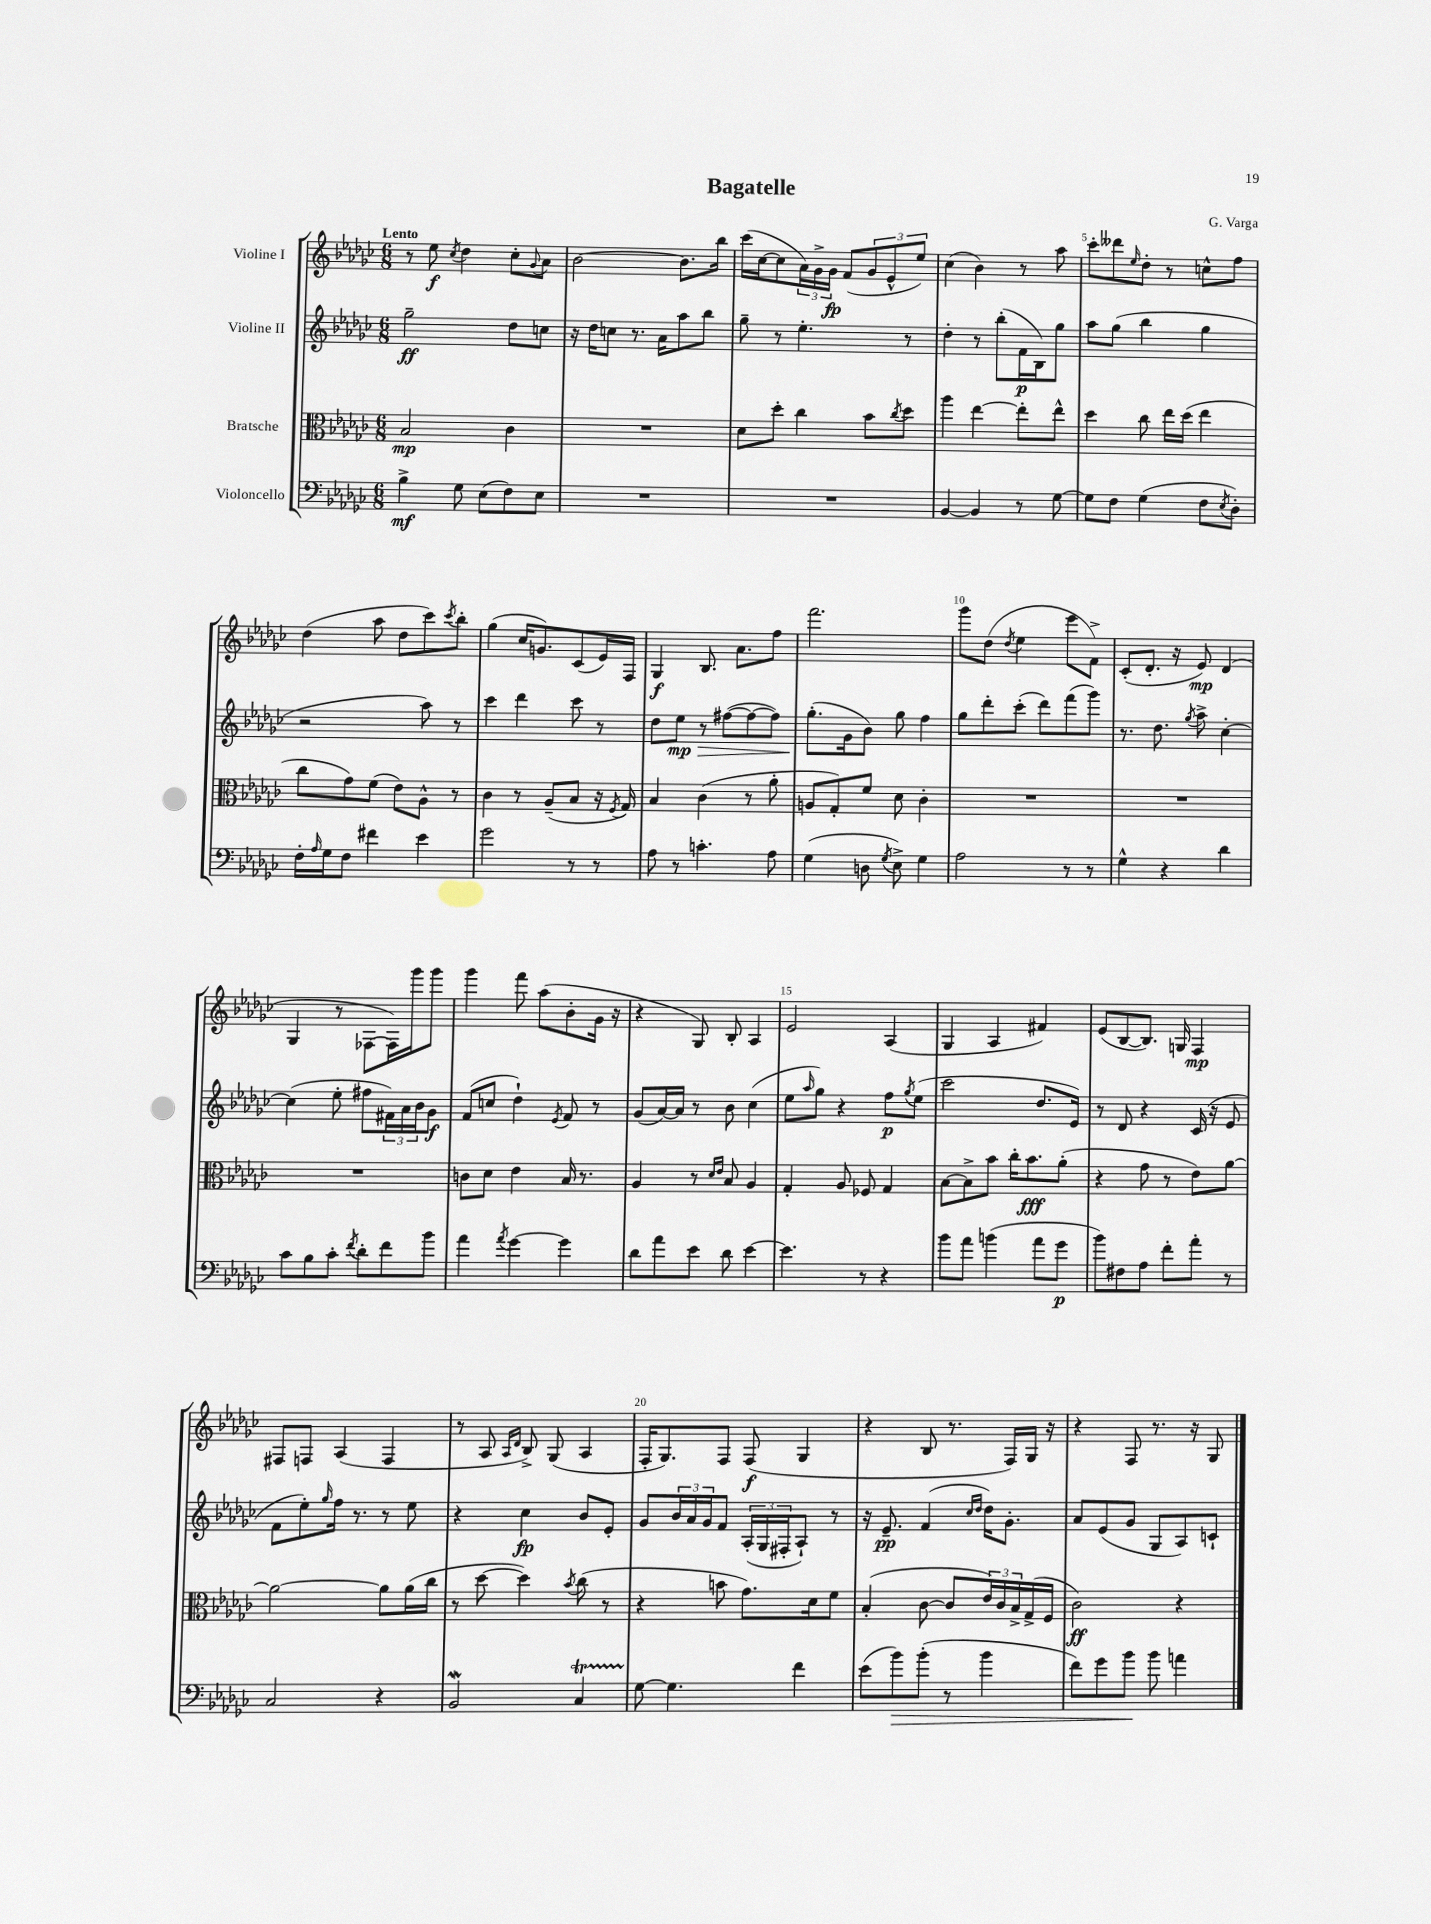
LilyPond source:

\header { title = "Bagatelle" composer = "G. Varga" }
<<
\new StaffGroup <<
\new Staff = "s0" \with { instrumentName = "Violine I" } {
    \clef treble \key ges \major \numericTimeSignature \time 6/8 \tempo "Lento"
    r8 ees''8\f \acciaccatura { ces''8 } des''4 ces''8-. \appoggiatura { ges'8 } aes'8 |
    bes'2~ bes'8. bes''16 |
    ces'''16( ces''16~ ces''8 \tuplet 3/2 { aes'16) ges'16-> ges'16\fp } f'8( \tuplet 3/2 { ges'8 ees'8-^ ees''8) } |
    ces''4( bes'4) r8 aes''8 |
    ces'''8-. deses'''8 \grace { ees''16 } des''8-. r8 c''8-^ f''8 |
    des''4( aes''8 des''8 ces'''8) \acciaccatura { ces'''8 } bes''8-. |
    ges''4( ces''16 g'8.) ces'8( ees'16) f16 |
    ges4\f bes8. aes'8. f''8 |
    f'''2. |
    ges'''8 des''8( \acciaccatura { des''8 } ees''4 ees'''8 f'8->) |
    ces'8-.( des'8.-. r16 ees'8\mp) des'4( |
    ges4 r8 fes8~ fes16) ges'''16 ges'''8 |
    ges'''4 f'''8 aes''8( bes'8-. ges'16 r16 |
    r4 ges8) bes8-. aes4 |
    ees'2 aes4( |
    ges4 aes4 fis'4) |
    ees'8( bes8~ bes8.) g16 f4\mp |
    fis8 f8 aes4( f4 |
    r8 aes8 \grace { aes16 des'16 } bes8->) ges8( aes4 |
    f16-. ges8.) f8 f8\f( ges4 |
    r4 bes8 r8. f16) ges16 r16 |
    r4 f8 r8. r16 ges8 \bar "|." |
}
\new Staff = "s1" \with { instrumentName = "Violine II" } {
    \clef treble \key ges \major \numericTimeSignature \time 6/8
    ges''2--\ff des''8 c''8 |
    r16 des''16 c''8 r8. aes'16 aes''8 bes''8 |
    ges''8-- r8 ees''4.-. r8 |
    des''4-. r8 bes''8-.( f'16\p bes16) ges''8 |
    aes''8 ges''8( bes''4 ges''4 |
    r2 aes''8) r8 |
    ces'''4 des'''4 ces'''8 r8 |
    des''8 ees''8\mp\> r8 fis''8~( fis''8~ fis''8) |
    ges''8.-.\!( ges'16 bes'8) ges''8 f''4 |
    ges''8 des'''8-. ces'''8-.( des'''8) f'''8( ges'''8) |
    r8. des''8. \acciaccatura { ges''8 } aes''8-> ces''4~-. |
    ces''4( ees''8-. fis''8 \tuplet 3/2 { fis'16) aes'16 bes'16 } ges'8\f |
    f'8( c''8 des''4-!) \acciaccatura { ees'8 } f'8 r8 |
    ges'8( aes'16~) aes'16 r8 bes'8 ces''4( |
    ees''8 \grace { aes''16 } ges''8) r4 f''8\p \acciaccatura { ges''8 } ees''8( |
    ces'''2 des''8. ees'16) |
    r8 des'8 r4 ces'16( r16 ees'8 |
    f'8 ees''8-.) \grace { ges''16 } f''16 r8. r8 ees''8 |
    r4 ces''4\fp bes'8 ees'8-. |
    ges'8 \tuplet 3/2 { bes'16 aes'16 ges'16 } f'8 \tuplet 3/2 { aes16-.( ges16 fis16-. } aes8-!) r8 |
    r16 ees'8.--\pp f'4( \grace { ces''16 des''16 } des''16) ges'8.-. |
    aes'8 ees'8( ges'8 ges8 aes8) c'8-! \bar "|." |
}
\new Staff = "s2" \with { instrumentName = "Bratsche" } {
    \clef alto \key ges \major \numericTimeSignature \time 6/8
    bes2\mp ces'4 |
    R2. |
    des'8 des''8-. ces''4 bes'8 \acciaccatura { ces''8 } des''8 |
    aes''4 ees''4~ ees''8-. ees''8-^ |
    des''4 ces''8 ees''16 des''16( ees''4 |
    ces''8 ges'8) f'8( ees'8) aes8-^ r8 |
    ces'4 r8 aes8--( bes8 r16 \acciaccatura { f8 } ges16) |
    bes4 ces'4( r8 aes'8-. |
    a8 ges8-.) f'8 des'8 ces'4-. |
    R2. |
    R2. |
    R2. |
    c'8 des'8 ees'4 bes16 r8. |
    aes4 r8 \grace { des'16 ees'16 } bes8 aes4 |
    ges4-. aes8 fes8 ges4 |
    bes8~ bes8-> bes'8 ces''16-. bes'8.\fff aes'8-.( |
    r4 ges'8 r8 ees'8) aes'8~ |
    aes'2~ aes'8 aes'16( ces''16 |
    r8 des''8~ des''4) \acciaccatura { bes'8 } ces''8( r8 |
    r4 b'8 ges'8.) des'16 f'8 |
    bes4-.( ces'8~ ces'8 \tuplet 3/2 { ees'16) ces'16 bes16-> } ges16->( f16 |
    ces'2\ff) r4 \bar "|." |
}
\new Staff = "s3" \with { instrumentName = "Violoncello" } {
    \clef bass \key ges \major \numericTimeSignature \time 6/8
    bes4->\mf ges8 ees8( f8) ees8 |
    R2. |
    R2. |
    bes,4~ bes,4 r8 ges8~ |
    ges8 f8 ges4( f8 \acciaccatura { ees8 } des8-.) |
    f16-. \grace { aes16 } ges16 f8 fis'4 ees'4 |
    ges'2 r8 r8 |
    aes8 r8 c'4.-. aes8 |
    ges4( d8 \acciaccatura { ges8 } ees8->) ges4 |
    aes2 r8 r8 |
    ges4-^ r4 des'4 |
    ces'8 bes8 ces'8-. \acciaccatura { f'8 } des'8-. f'8 bes'8 |
    aes'4 \acciaccatura { aes'8 } ges'4~ ges'4 |
    des'8 aes'8 ees'8 des'8 ees'4~ |
    ees'4. r8 r4 |
    bes'8 aes'8 b'4( aes'8 ges'8\p |
    bes'8) fis8 aes8 f'8-. aes'8-. r8 |
    ces2 r4 |
    bes,2\mordent ces4\startTrillSpan |
    ges8~\stopTrillSpan ges4. f'4 |
    ees'8( bes'8\>) bes'8-.( r8 bes'4 |
    f'8) ges'8 bes'8\! bes'8 a'4 \bar "|." |
}
>>
>>
\layout { \context { \Score \override BarNumber.break-visibility = ##(#f #t #t) barNumberVisibility = #(every-nth-bar-number-visible 5) } }
